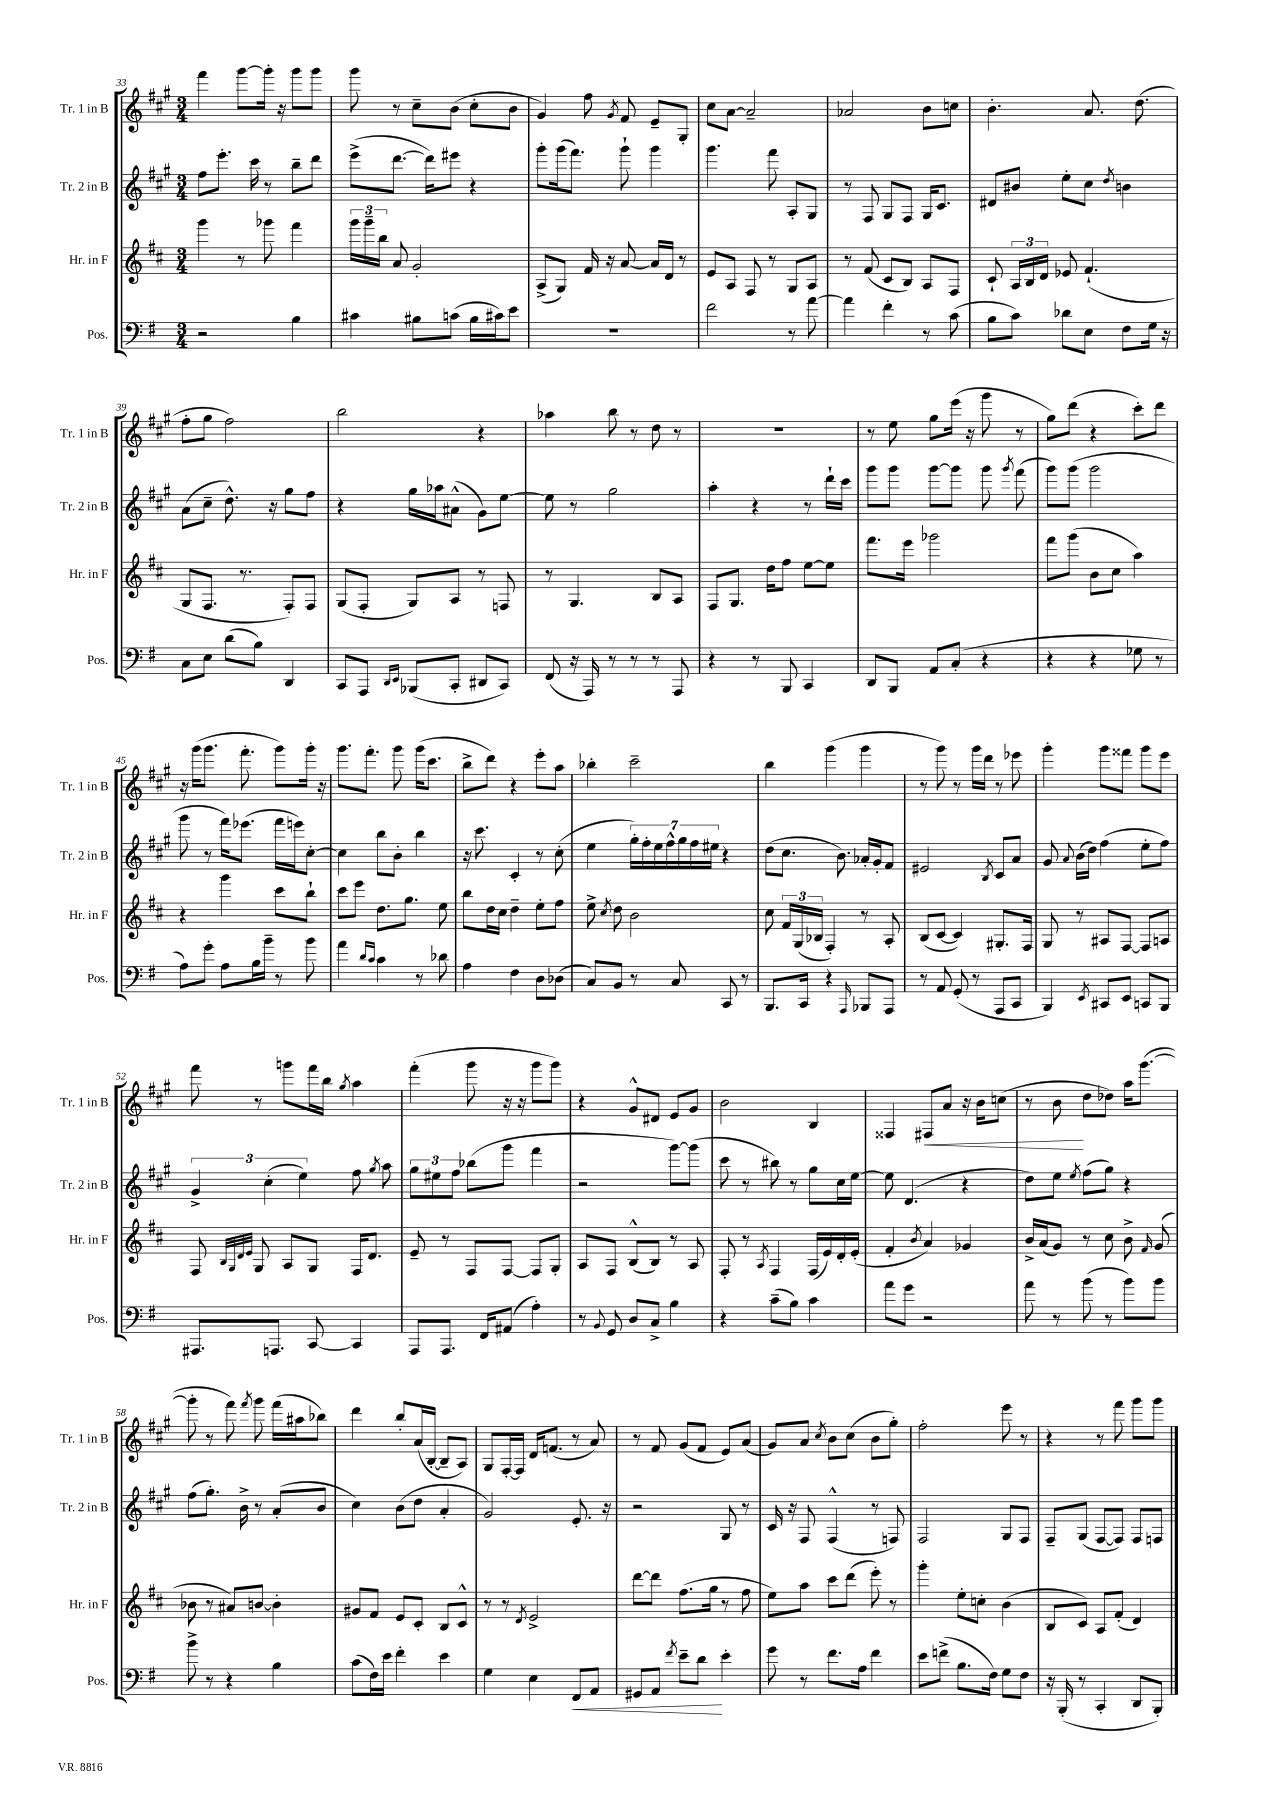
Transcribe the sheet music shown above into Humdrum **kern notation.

**kern	**dynam	**kern	**kern	**kern	**dynam
*part4	*part4	*part3	*part2	*part1	*part1
*staff4	*staff4	*staff3	*staff2	*staff1	*staff1
*I"Pos.	*	*I"Hr. in F	*I"Tr. 2 in B	*I"Tr. 1 in B	*
*I'Pos.	*	*I'Hr. in F	*I'Tr. 2 in B	*I'Tr. 1 in B	*
*clefF4	*	*clefG2	*clefG2	*clefG2	*
*k[f#]	*	*k[f#c#]	*k[f#c#g#]	*k[f#c#g#]	*
*M3/4	*	*M3/4	*M3/4	*M3/4	*
=33	=33	=33	=33	=33	=33
2r	.	4ggg\	8ff#\L	4fff#\	.
.	.	.	8.eee'\J	.	.
.	.	8r	.	[8ggg#\L	.
.	.	.	16ccc#\	.	.
.	.	8ggg-X\	8r	16ggg#'\Jk]	.
.	.	.	.	16r	.
4B\	.	4fff#\	8bb~\L	8ggg#\L	.
.	.	.	8ddd\J	8ggg#\J	.
=34	=34	=34	=34	=34	=34
4c#X\	.	24ggg\LL	(8eee^\L	8ggg#\	.
.	.	24ggg~\	.	.	.
.	.	24bb\JJ	.	.	.
.	.	8a/	[8.ddd\J	8r	.
8B#X\L	.	2g'/	.	8cc#~\L	.
.	.	.	16ddd\KL])	.	.
(8cn\J	.	.	8eee#X\J	(8b\J	.
16B#\LL	.	.	4r	8cc#'\L	.
16c#X\J)	.	.	.	.	.
8e\J	.	.	.	8b\J	.
=35	=35	=35	=35	=35	=35
2.r	.	(8A^/L	8ggg#'\L	4g#/)	.
.	.	8G/J)	(16ggg#\k	.	.
.	.	.	8.fff#\J)	.	.
.	.	16f#/	.	8ff#\	.
.	.	16r	.	.	.
.	.	.	.	8qg#/	.
.	.	[8a/	8ggg#`\	8f#/	.
.	.	16a/LL]	4ggg#\	8e~/L	.
.	.	16d/JJ	.	.	.
.	.	8r	.	8G#'/J	.
=36	=36	=36	=36	=36	=36
2f#\	.	8e/L	4.ggg#\	8cc#\L	.
.	.	8A/J	.	[8a\J	.
.	.	8F#/	.	2a~/]	.
.	.	8r	8fff#\	.	.
8r	.	8G/L	8A'/L	.	.
[8a\	.	8A/J	8G#/J	.	.
=37	=37	=37	=37	=37	=37
4a\]	.	8r	8r	2a-X/	.
.	.	(8f#/	8F#/	.	.
4f#'\	.	8c#/L	8G#/L	.	.
.	.	8B/J)	8F#/J	.	.
8r	.	8A/L	16G#/KL	8b\L	.
.	.	.	8.c#/J	.	.
(8c\	.	8F#/J	.	8ccn\J	.
=38	=38	=38	=38	=38	=38
8B\L	.	8c#`/	8d#X/L	4.b'\	.
8c\J)	.	24A/LL	8b#X/J	.	.
.	.	24B/	.	.	.
.	.	24d/JJ	.	.	.
8d-X\L	.	8e-X/	8ee'\L	.	.
8E\J	.	(4.f#`/	8cc#\J	8.a/	.
.	.	.	8qdd/	.	.
8F#\L	.	.	4bn\	.	.
.	.	.	.	(8.dd\	.
16G\Jk	.	.	.	.	.
16r	.	.	.	.	.
!!LO:LB:g=z
=39	=39	=39	=39	=39	=39
8C\L	.	8G/L	(8a\L	8ff#'\L	.
8E\J	.	8.F#/J	8cc#~\J	8gg#\J	.
(8d\L	.	.	8.dd^^\)	2ff#\)	.
.	.	8.r	.	.	.
8B\J)	.	.	.	.	.
.	.	.	16r	.	.
4DD/	.	8F#'/L)	8gg#\L	.	.
.	.	8F#/J	8ff#\J	.	.
=40	=40	=40	=40	=40	=40
8CC/L	.	(8G/L	4r	2bb\	.
8AAA/J	.	8F#'/J	.	.	.
16qqDD/LL	.	.	.	.	.
16qqEE/JJ	.	.	.	.	.
(8BBB-X/L	.	8G/L)	16gg#\LL	.	.
.	.	.	16aa-X\J	.	.
8CC'/J	.	8A/J	(8a#X^^\J	.	.
8DD#X/L	.	8r	8g#\L)	4r	.
8CC/J)	.	8Fn/	[8ee\J	.	.
=41	=41	=41	=41	=41	=41
(8FF#/	.	8r	8ee\]	4aa-X\	.
16r	.	4.G/	8r	.	.
16AAA/)	.	.	.	.	.
8r	.	.	2gg#\	8bb\	.
8r	.	.	.	8r	.
8r	.	8B/L	.	8dd\	.
8AAA/	.	8A/J	.	8r	.
=42	=42	=42	=42	=42	=42
4r	.	8F#/L	4aa'\	2.r	.
.	.	8.G/J	.	.	.
8r	.	.	4r	.	.
.	.	16dd\KL	.	.	.
8BBB/	.	8ff#\J	.	.	.
4CC/	.	[8ee\L	8r	.	.
.	.	8ee\J]	16ddd`\LL	.	.
.	.	.	16ccc#\JJ	.	.
=43	=43	=43	=43	=43	=43
8DD/L	.	8.fff#\L	8ggg#\L	8r	.
8BBB/J	.	.	8ggg#\J	8ee\	.
.	.	16eee\Jk	.	.	.
8AA/L	.	2ggg-X\	[8ggg#\L	8gg#\L	.
(8C'/J	.	.	8ggg#\J]	(16eee\Jk	.
.	.	.	.	16r	.
4r	.	.	8ggg#\	8ggg#\	.
.	.	.	8qggg#/	.	.
.	.	.	(8fff#\	8r	.
=44	=44	=44	=44	=44	=44
4r	.	8fff#\L	8ggg#\L)	8gg#\L)	.
.	.	(8ggg\J	(8ggg#\J	(8ddd\J	.
4r	.	8b\L	2ggg#\	4r	.
.	.	8cc#\J	.	.	.
8G-X\	.	4aa\)	.	8ccc#'\L)	.
8r	.	.	.	8ddd\J	.
!!LO:LB:g=z
=45	=45	=45	=45	=45	=45
8A\L)	.	4r	8ggg#\	16r	.
.	.	.	.	(16ggg#\KL	.
8g'\J	.	.	8r	8.ggg#\J	.
8A\L	.	4ggg\	16fff#\KL)	.	.
.	.	.	(8.eee-X\J	8.fff#'\	.
16B\L	.	.	.	.	.
16b~\JJ	.	.	.	.	.
8r	.	8ccc#\L	16fff#\LL	8ggg#\L)	.
.	.	.	16eeen\J)	.	.
8b\	.	8bb`\J	[8cc#'\J	16ggg#'\Jk	.
.	.	.	.	16r	.
=46	=46	=46	=46	=46	=46
4a\	.	8ccc#\L	4cc#\]	8.ggg#\L	.
.	.	8eee\J	.	.	.
.	.	.	.	8.fff#'\J	.
16qqd/LL	.	.	.	.	.
16qqc/JJ	.	.	.	.	.
4c\	.	8.dd\L	8bb\L	.	.
.	.	.	8b'\J	8ggg#\	.
.	.	8.gg\J	.	.	.
8r	.	.	4bb\	(16ggg#\KL	.
.	.	.	.	8.ccc#\J	.
8d-X\	.	8ee\	.	.	.
=47	=47	=47	=47	=47	=47
4A\	.	8bb\L	16r	8bb^\L	.
.	.	.	8.ccc#\	.	.
.	.	16dd\L	.	8ddd\J)	.
.	.	16cc#\JJ	.	.	.
4F#\	.	4dd~\	4c#'/	4r	.
8D\L	.	8ee'\L	8r	8eee'\L	.
(8D-X\J	.	8ff#\J	(8cc#'\	8aa\J	.
=48	=48	=48	=48	=48	=48
8C/L)	.	8ee^\	4ee\	4bb-X'\	.
.	.	8qcc#/	.	.	.
8BB/J	.	8dd\	.	.	.
8r	.	2b\	28gg#'\LL)	2ccc#~\	.
.	.	.	28ff#'\	.	.
.	.	.	28ee\	.	.
.	.	.	28ff#^^\	.	.
8C/	.	.	.	.	.
.	.	.	28gg#\	.	.
.	.	.	28ff#\	.	.
.	.	.	28ee#X\JJ	.	.
8CC/	.	.	4r	.	.
8r	.	.	.	.	.
=49	=49	=49	=49	=49	=49
8.BBB/L	.	8cc#\	(8dd\L	4bb\	.
.	.	24f#/LL	8.cc#\J	.	.
.	.	(24G/	.	.	.
16CC/Jk	.	.	.	.	.
.	.	24B-X/JJ	.	.	.
4r	.	4F#'/)	.	(4ggg#\	.
.	.	.	8.b\)	.	.
16qqAAA/	.	.	.	.	.
8BBB-X/L	.	8r	16a-X'/LL	4ggg#\	.
.	.	.	16g#'/J	.	.
8AAA/J	.	8A'/	8f#/J	.	.
=50	=50	=50	=50	=50	=50
8r	.	(8B/L	2e#X/	8r	.
8AA/	.	[8c#/J	.	8ggg#\)	.
(8GG'/	.	4c#/])	.	8r	.
8r	.	.	.	16ggg#\LL	.
.	.	.	.	16ddd\JJ	.
.	.	.	8qB/	.	.
8AAA/L	.	8.G#X'/L	8c#/L	8r	.
8CC/J	.	.	8a/J	8eee-X\	.
.	.	16F#/Jk	.	.	.
=51	=51	=51	=51	=51	=51
4BBB/)	.	8G/	8g#/	4ggg#'\	.
.	.	.	8qqa/	.	.
.	.	8r	(16b\LL	.	.
.	.	.	16dd\JJ)	.	.
8qEE/	.	.	.	.	.
8CC#X/L	.	8A#X/L	(4ff#\	8ggg#\L	.
8EE/J	.	[8F#/J	.	8fff##X\J	.
8CCn/L	.	8F#/L]	8ee'\L	8ggg#\L	.
8BBB/J	.	8An/J	8ff#\J)	8eee\J	.
!!LO:LB:g=z
=52	=52	=52	=52	=52	=52
8.AAA#X/L	.	8F#/	6g#^/	8fff#\	.
.	.	32qqB/LLL	.	.	.
.	.	32qqG/	.	.	.
.	.	32qqd/	.	.	.
.	.	32qqe/JJJ	.	.	.
.	.	8G/	.	8r	.
.	.	.	(6cc#'\	.	.
8.AAAn/J	.	.	.	.	.
.	.	8A/L	.	8gggn\L	.
.	.	.	6ee\)	.	.
[8CC/	.	8G/J	.	16fff#\L	.
.	.	.	.	16bb\JJ	.
.	.	.	.	8qgg#/	.
4CC/]	.	16F#/KL	8ff#\	4aa\	.
.	.	8.d/J	.	.	.
.	.	.	8qgg#/	.	.
.	.	.	8aa\	.	.
=53	=53	=53	=53	=53	=53
8AAA/L	.	8e~/	12gg#\L	(4fff#'\	.
.	.	.	12ee#X\	.	.
8.AAA/J	.	8r	.	.	.
.	.	.	12ff#\J	.	.
.	.	8F#/L	(8bb-X\L	8ggg#\	.
16FF#/KL	.	.	.	.	.
(8AA#X/J	.	[8F#/J	8ggg#\J	16r	.
.	.	.	.	16r	.
4A'\)	.	8F#/L]	4fff#\	8ggg#\L	.
.	.	8G'/J	.	8ggg#\J)	.
=54	=54	=54	=54	=54	=54
8r	.	8A/L	2r	4r	.
8qqBB/	.	.	.	.	.
8GG/	.	8F#/J	.	.	.
8D/L	.	(8B^^/L	.	8g#^^/L	.
8C^/J	.	8B/J)	.	8d#X/J	.
4B\	.	8r	[8ggg#\L)	8e/L	.
.	.	8A/	(8ggg#\J]	8g#/J	.
=55	=55	=55	=55	=55	=55
4r	.	8F#'/	8ccc#\	2b\	.
.	.	8r	8r	.	.
.	.	8qA/	.	.	.
(8c~\L	.	4F#/	8bb#X\)	.	.
8B\J)	.	.	8r	.	.
4c\	.	(16F#/LL	8gg#\L	4B/	.
.	.	16e/)	.	.	.
.	.	16d'/	16cc#\L	.	.
.	.	(16e'/JJ	[16ee\JJ	.	.
=56	=56	=56	=56	=56	=56
8a\L	.	4f#'/	8ee\]	4F##X/	.
8g\J	.	.	(4.d/	.	.
.	.	8qb/	.	.	.
!	!	!	!	!	!LO:HP:b
2r	.	4a/)	.	8F#X/L	<
.	.	.	.	8a/J	.
.	.	4g-X/	4r	16r	.
.	.	.	.	16b\KL	.
.	.	.	.	(8ccn\J	.
=57	=57	=57	=57	=57	=57
8a\	.	16b^/LL	8dd\L)	8r	.
.	.	(16a/J	.	.	.
8r	.	8g/J)	8ee\J	8b\	.
.	.	.	8qee/	.	.
(8b\	.	8r	(8ff#\L	8dd\L	[
8r	.	8cc#\	8gg#\J)	8dd-X\J)	.
8b\L)	.	8b^\	4r	16aa\KL	.
.	.	.	.	([8.ggg#\J	.
.	.	16qqf#/	.	.	.
8b\J	.	(8g/	.	.	.
!!LO:LB:g=z
=58	=58	=58	=58	=58	=58
8b^\	.	8b-X\	(8ff#\L	8ggg#'\]	.
8r	.	8r	8.gg#'\J)	8r	.
4r	.	8a#X/L)	.	8fff#\)	.
.	.	.	16b^\	.	.
.	.	.	.	8qfff#/	.
.	.	[8bn/J	8r	8ggg#\	.
4B\	.	4b'\]	(8a'/L	(16fff#\LL	.
.	.	.	.	16aa#X\J	.
.	.	.	8b/J	8bb-X\J)	.
=59	=59	=59	=59	=59	=59
(8c\L	.	8g#X/L	4cc#\)	4ddd\	.
16F#\L)	.	8f#/J	.	.	.
16e\JJ	.	.	.	.	.
4f#'\	.	8e/L	(8b\L	8bb'/L	.
.	.	8c#'/J	8dd\J	(16a/L	.
.	.	.	.	[16B'/JJ	.
4e\	.	8B/L	4a'/	8B~/L]	.
.	.	8c#^^/J	.	8A/J)	.
=60	=60	=60	=60	=60	=60
4G\	.	8r	2g#/)	8G#/L	.
.	.	8r	.	[16F#'/L	.
.	.	.	.	16F#/JJ]	.
.	.	8qd/	.	.	.
4E\	.	2e^/	.	16d/KL	.
.	.	.	.	(8.fn/J	.
!	!LO:HP:b	!	!	!	!
8FF#/L	<	.	8.e'/	8r	.
8AA/J	.	.	.	8a/)	.
.	.	.	16r	.	.
=61	=61	=61	=61	=61	=61
8GG#X/L	.	[8ddd\L	2r	8r	.
8AA/J	.	8ddd\J]	.	8f#/	.
8qf#/	.	.	.	.	.
8e~\L	.	(8.ff#\L	.	(8g#/L	.
8d\J	.	.	.	8f#/J	.
.	.	16gg\Jk	.	.	.
4e'\	[	8r	8G#/	8e/L)	.
.	.	8ff#\	8r	(8a/J	.
=62	=62	=62	=62	=62	=62
8g\	.	8ee\L)	16c#/	8g#/L)	.
.	.	.	16r	.	.
8r	.	8aa\J	8F#/	8a/J	.
.	.	.	.	8qcc#/	.
8.f#\L	.	8ccc#\L	(4F#^^/	8b\L	.
.	.	(8ddd\J	.	(8cc#\J	.
16A\Jk	.	.	.	.	.
4f#\	.	8eee'\)	8r	8b\L	.
.	.	8r	8Fn/)	8gg#'\J)	.
=63	=63	=63	=63	=63	=63
8e\L	.	4ggg'\	2F#/	2ff#'\	.
(8fn^\J	.	.	.	.	.
8.B\L	.	8ee'\L	.	.	.
.	.	8ccn'\J	.	.	.
16F#\Jk)	.	.	.	.	.
8G\L	.	(4b\	8G#/L	8eee\	.
8F#\J	.	.	8F#/J	8r	.
=64	=64	=64	=64	=64	=64
16r	.	8B/L	8F#~/L	4r	.
(16BBB'/	.	.	.	.	.
8r	.	8c#/J)	(8G#/J	.	.
4CC'/	.	8A/L	[8F#/L	8r	.
.	.	(8f#'/J	8F#/J])	8fff#\	.
8DD/L	.	4d/)	8F#/L	8ggg#\L	.
8BBB'/J)	.	.	8Fn/J	8ggg#\J	.
==	==	==	==	==	==
*-	*-	*-	*-	*-	*-
